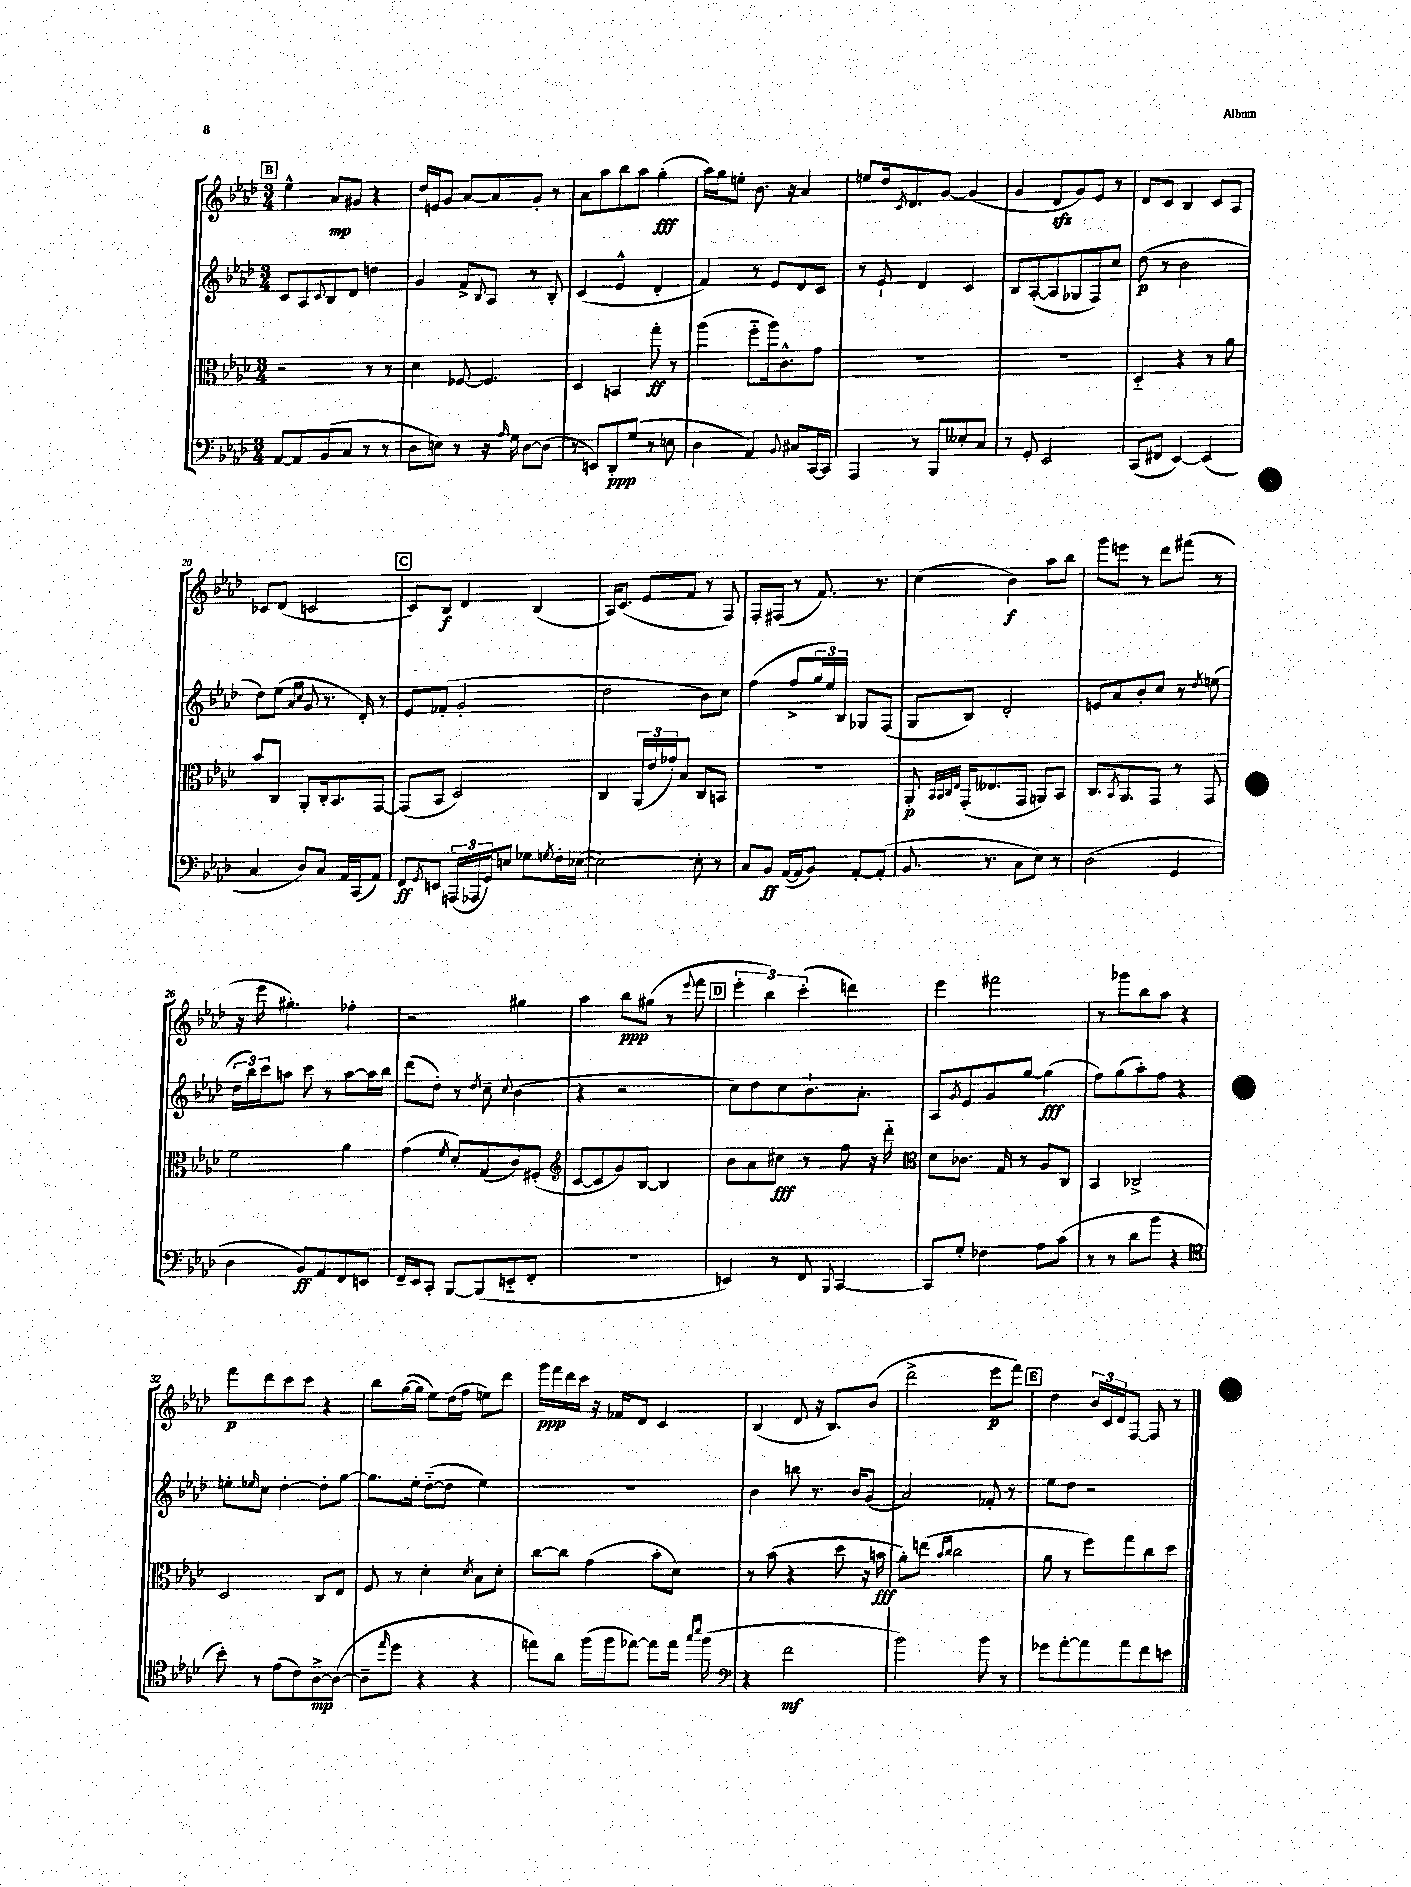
<<
\new StaffGroup <<
\new Staff = "s0" {
    \clef treble \key aes \major \numericTimeSignature \time 3/4
    \mark \markup { \box "B" } ees''4-^ aes'8\mp gis'8 r4 |
    des''16 e'16 g'8 aes'8~ aes'8 g'8-. r8 |
    aes'8 aes''8 bes''8 aes''8 g''4-.\fff( |
    aes''16) g''16 e''8-. bes'8. r16 aes'4 |
    e''8 des''16 \acciaccatura { c'8 } des'8. g'8~ g'4( |
    g'4 des'8\sfz g'8) ees'8 r8 |
    des'8 c'8 bes4 c'8 aes8 |
    ces'8 des'8( c'2 |
    \mark \markup { \box "C" } c'8) bes8\f des'4 bes4( |
    aes16) c'8.( ees'8 f'8 r8 f8) |
    f8-. fis8( r8 f'8.) r8. |
    c''4( bes'4\f) aes''8 bes''8 |
    g'''8 e'''8 r8 des'''8 fis'''8( r8 |
    r16 ees'''16 gis''4.-.) fes''4-. |
    r2 gis''4 |
    aes''4 bes''8\ppp gis''8( r8 \appoggiatura { ees'''8 } f'''8 |
    \mark \markup { \box "D" } \tuplet 3/2 { ees'''4-. bes''4) c'''4-.( } d'''4) |
    ees'''4 fis'''2 |
    r8 ges'''8 bes''8 aes''8 r4 |
    f'''8\p des'''8 c'''8 c'''8 r4 |
    bes''8 g''16~( g''16 ees''8) des''16( f''16 e''8) des'''8 |
    g'''16\ppp f'''16 des'''16 c'''16 r16 fes'16 des'8 c'4 |
    bes4( des'8 r16 bes8.) bes'8( |
    des'''2-> ees'''8\p f'''8) |
    \mark \markup { \box "E" } des''4 \tuplet 3/2 { bes'16 c'16 des'16 } f8~ f8 r8 \bar "|." |
}
\new Staff = "s1" {
    \clef treble \key aes \major \numericTimeSignature \time 3/4
    \mark \markup { \box "B" } c'8 aes8 \appoggiatura { c'8 } bes8 des'8 d''4 |
    g'4 f'8-> \appoggiatura { bes8 } aes8 r8 bes8-. |
    c'4( ees'4-^ des'4-. |
    f'4) r8 ees'8 des'8 c'8 |
    r8 ees'8-! des'4 c'4 |
    bes8 aes8~-.( aes8 ges8 f8) c''8 |
    des''8\p( r8 bes'2 |
    des''8) ees''8( \grace { aes'16 c''16 } g'8 r8. des'16-.) r8 |
    \mark \markup { \box "C" } ees'8 fes'8-.( g'2-. |
    des''2 bes'8) c''8 |
    f''4( f''8-> \tuplet 3/2 { g''16 ees''16) bes16 } ges8 f8( |
    g8 bes8) des'2-. |
    e'8 aes'8 bes'8-. c''8 r8 \acciaccatura { des''8 } e''8( |
    \tuplet 3/2 { des''16 bes''16) c'''16 } a''8 c'''8 r8 a''8~ a''16 bes''16 |
    des'''8( des''8-.) r8 \acciaccatura { des''8 } c''8-- \appoggiatura { c''8 } bes'4( |
    r4 r2 |
    \mark \markup { \box "D" } c''8) des''8 c''8 bes'8.-! aes'8.-. |
    aes8 \acciaccatura { g'8 } ees'8 g'8 g''8~ g''4\fff( |
    f''8) g''8( aes''8-.) f''8 r4 |
    e''8-. \grace { ees''16 } c''8 des''4~-. des''8-. g''8~ |
    g''8. ees''16-. des''8~-_( des''8 ees''4) |
    R2. |
    bes'4 b''8 r8. bes'16 g'8( |
    aes'2) fes'8-. r8 |
    \mark \markup { \box "E" } ees''8 des''8 r2 \bar "|." |
}
\new Staff = "s2" {
    \clef alto \key aes \major \numericTimeSignature \time 3/4
    \mark \markup { \box "B" } r2 r8 r8 |
    des'4 fes8~ fes4. |
    des4 b,4 g''8-.\ff r8 |
    aes''4( f''8-_ aes''16) c'8.-^ g'8 |
    R2. |
    R2. |
    des4-_ r4 r8 aes'8 |
    bes'8 c8 aes,8-. c16-. bes,8. g,8~ |
    \mark \markup { \box "C" } g,8( bes,8 des2) |
    c4 \tuplet 3/2 { aes,16( ees'16 ges'16-.) } bes8 c8 b,8 |
    R2. |
    aes,8-.\p \grace { bes,32 bes,32 c32 ees32 } g,16-.( eeses8. g,8 a,8) bes,8 |
    c8. \acciaccatura { bes,8 } aes,8. g,8 r8 g,8 |
    f'2 aes'4 |
    g'4( \acciaccatura { f'8 } des'8-.) g8( c'8) fis8-.( |
    \clef treble c'8~ c'8 g'8) bes8~ bes4 |
    \mark \markup { \box "D" } bes'8 aes'8 cis''8\fff r8 f''8 r16 des'''16-_ |
    \clef alto des'8 ces'8. g16 r8 aes8 c8 |
    bes,4 ces2-> |
    des2 c8 ees8 |
    f8 r8 des'4-. \acciaccatura { des'8 } bes8 des'8-. |
    c''8~ c''8 g'4( bes'8-. des'8) |
    r8 bes'8( r4 des''8 r16 b'16\fff |
    aes'8-.) e''8( \grace { bes'16 c''16 } c''2 |
    \mark \markup { \box "E" } aes'8 r8 f''8) g''8 c''8 des''8 \bar "|." |
}
\new Staff = "s3" {
    \clef bass \key aes \major \numericTimeSignature \time 3/4
    \mark \markup { \box "B" } aes,8~ aes,8 bes,8( c8 r8 r8 |
    des8 e8) r8 r16 \grace { aes16 } g16 des8~ des8( |
    r8 e,8) des,8-.\ppp g8( r8 e8 |
    des4 aes,4) \appoggiatura { bes,8 } cis8 c,16~ c,16 |
    aes,,4 r8 bes,,8 eeses8-. c8 |
    r8 g,8-. ees,2 |
    c,8( fis,8 ees,4~) ees,4( |
    c4 des8) c8 aes,16 c,16( aes,8) |
    \mark \markup { \box "C" } f,8\ff \acciaccatura { g,8 } e,8 \tuplet 3/2 { a,,16( aes,,16 g,16) } e8 ges8 \acciaccatura { g8 } f16-. ees16~( |
    ees2~) ees8-. r8 |
    c8 bes,8\ff aes,16~( aes,16 bes,8) aes,8~-. aes,8-.( |
    bes,8. r8. c8 ees8) r8 |
    des2( g,4 |
    des4 bes,8\ff) aes,8 f,8 e,8 |
    f,16-- ees,16 c,8-. bes,,8~ bes,,8( e,8-_ f,8-. |
    R2. |
    \mark \markup { \box "D" } e,4) r8 f,8 \appoggiatura { bes,,8 } c,4~ |
    c,8 g8-. fes4 aes8 c'8( |
    r8 r8 des'8 bes'8 r4 |
    \clef tenor bes'8-.) r8 ees'8( c'8) aes8~->\mp aes8~( |
    aes8-- \grace { ees''16 } des''8 r4 r4 |
    e''8) aes'8 f''16( f''16 ees''8~) ees''8 ees''16 \grace { g''16 bes''16 } f''16( |
    \clef bass r4 f'2\mf |
    bes'2) bes'8 r8 |
    \mark \markup { \box "E" } ges'8 aes'8~-. aes'8 aes'8 f'8 e'8 \bar "|." |
}
>>
>>
\layout { \context { \Score currentBarNumber = #13 } }
